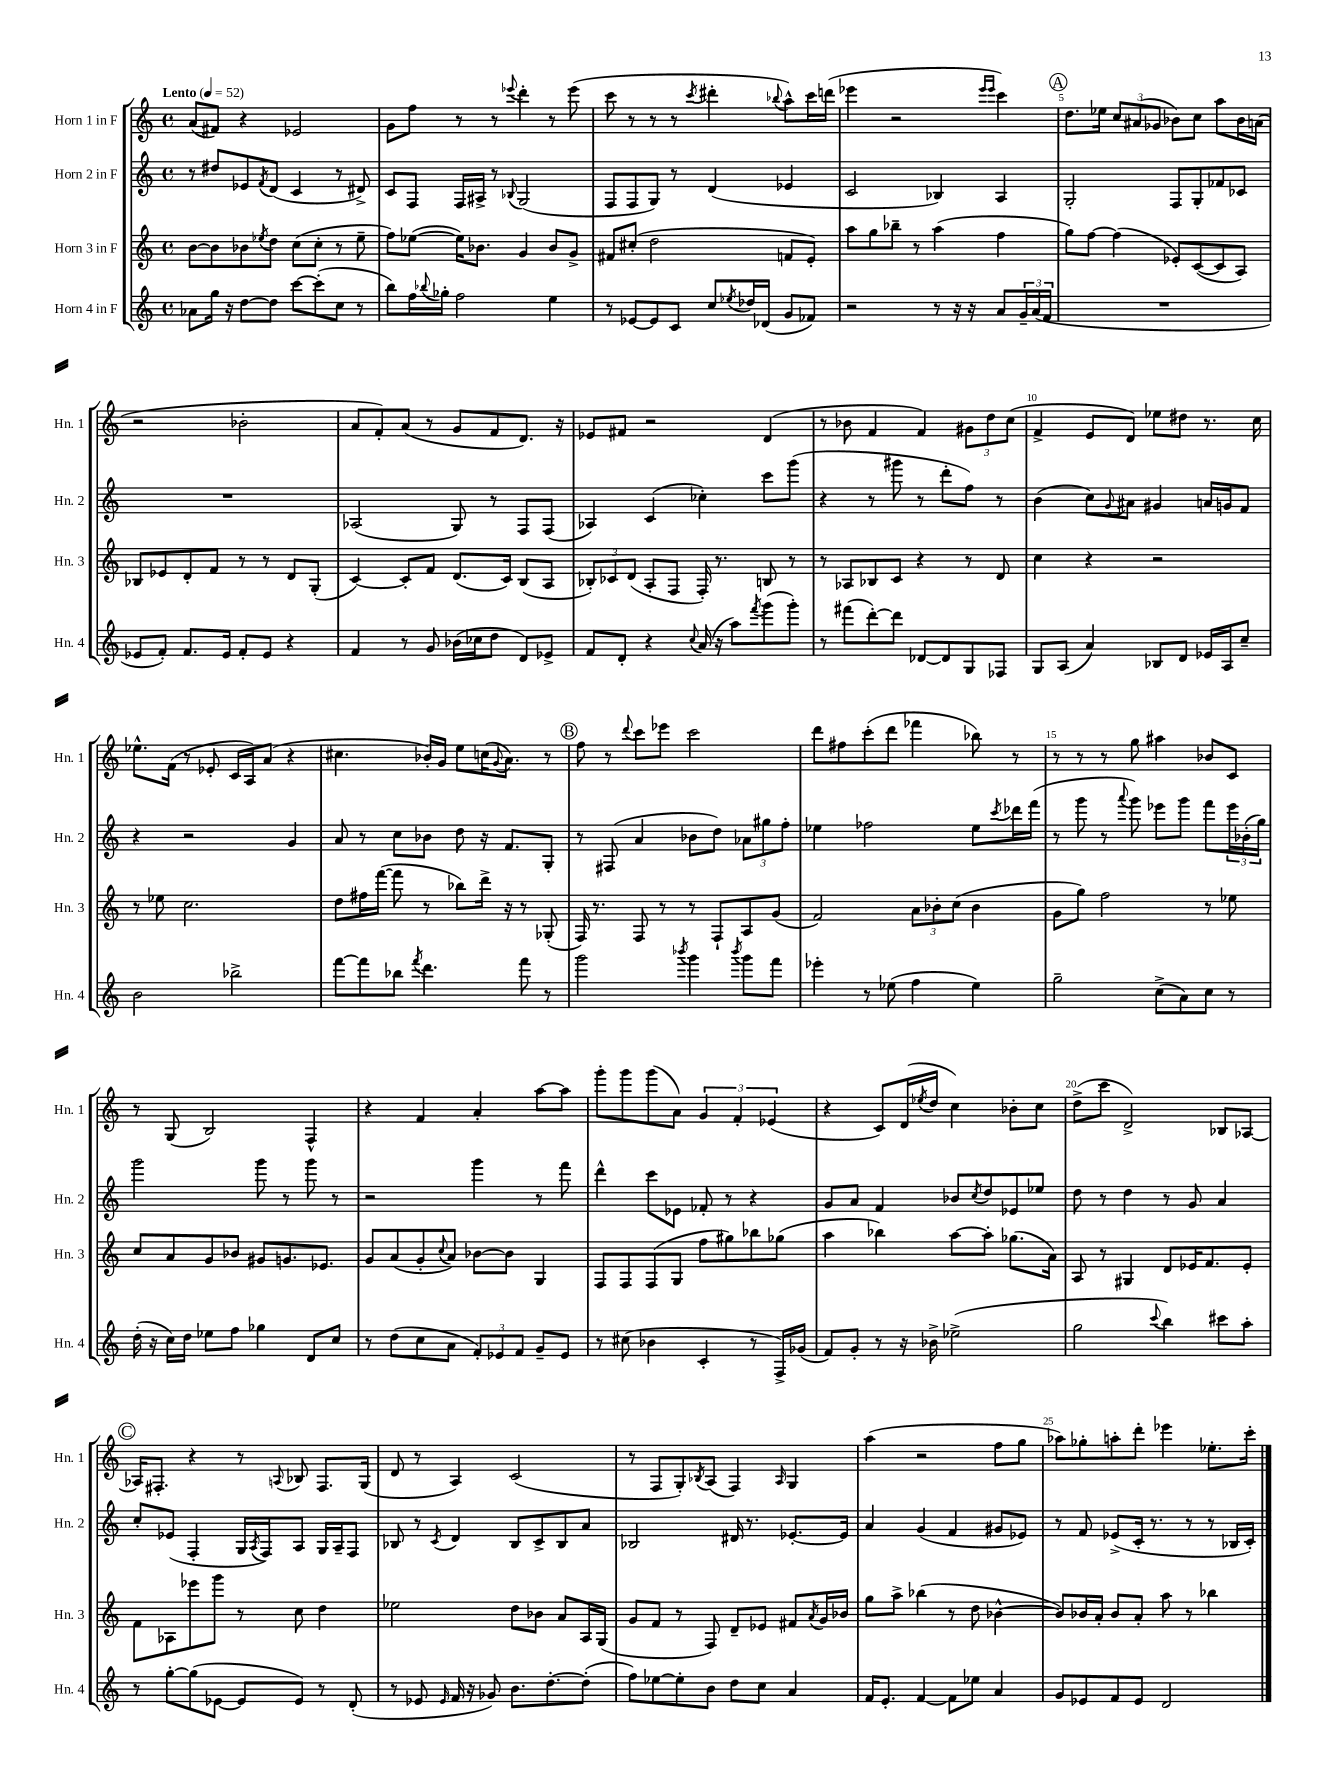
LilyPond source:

<<
\new StaffGroup <<
\new Staff = "s0" \with { instrumentName = "Horn 1 in F" shortInstrumentName = "Hn. 1" } {
    \clef treble \key c \major \defaultTimeSignature \time 4/4 \tempo "Lento" 4 = 52
    a'8( fis'8) r4 ees'2 |
    g'8 f''8 r8 r8 \appoggiatura { ees'''8 } d'''4-. r8 ees'''8( |
    c'''8 r8 r8 r8 \acciaccatura { c'''8 } dis'''4-. \appoggiatura { bes''8 } a''8-^) c'''16 d'''16( |
    ees'''4 r2 \grace { ees'''16 ees'''16 } c'''4) |
    \mark \markup { \circle "A" } d''8. ees''16 \tuplet 3/2 { c''8 ais'8( ges'8 } bes'8) c''8 a''8 bes'16 a'16( |
    r2 bes'2-. |
    a'8 f'8-.) a'8( r8 g'8 f'8 d'8.) r16 |
    ees'8 fis'8 r2 d'4( |
    r8 bes'8 f'4 f'4) \tuplet 3/2 { gis'8 d''8 c''8( } |
    f'4-> e'8 d'8) ees''8 dis''8 r8. c''16 |
    ees''8.-^ f'16( r8 ees'8-. c'16 a16) a'8( r4 |
    cis''4. bes'16-.) g'16 e''8 c''16( \appoggiatura { g'8 } a'8.) r8 |
    \mark \markup { \circle "B" } f''8 r8 \appoggiatura { d'''8 } c'''8 ees'''8 c'''2 |
    d'''8 fis''8 c'''8-.( d'''8 fes'''4 bes''8) r8 |
    r8 r8 r8 g''8 ais''4 bes'8 c'8 |
    r8 g8( b2) f4-^ |
    r4 f'4 a'4-. a''8~ a''8 |
    g'''8-. g'''8 g'''8( a'8) \tuplet 3/2 { g'4 f'4-. ees'4( } |
    r4 c'8) d'16( \acciaccatura { ees''8 } d''16 c''4) bes'8-. c''8 |
    d''8->( c'''8 d'2->) bes8 aes8~ |
    \mark \markup { \circle "C" } aes16 fis8.-. r4 r8 \appoggiatura { a8 } bes8 fis8. g16( |
    d'8 r8 a4) c'2( |
    r8 f8 g8-.) \acciaccatura { bes8 } a8( f4) \grace { a16 } g4 |
    a''4( r2 f''8 g''8 |
    aes''8) ges''8-. a''8-. d'''8-. ees'''4 ees''8.-. c'''16-. \bar "|." |
}
\new Staff = "s1" \with { instrumentName = "Horn 2 in F" shortInstrumentName = "Hn. 2" } {
    \clef treble \key c \major \defaultTimeSignature \time 4/4
    r8 dis''8 ees'8 \acciaccatura { f'8 } d'8( c'4 r8 dis'8->) |
    c'8 f8 f16 ais16-> r8 \appoggiatura { bes8 } g2( |
    f8 f8 g8) r8 d'4( ees'4 |
    c'2 bes4) a4 |
    \mark \markup { \circle "A" } g2-. f8 g8-. fes'8 ces'8 |
    R1 |
    aes2( g8) r8 f8 f8( |
    aes4) c'4( ces''4-.) c'''8 g'''8( |
    r4 r8 gis'''8 r8 d'''8-. f''8) r8 |
    b'4( c''8) \appoggiatura { g'8 } ais'8 gis'4 a'16 g'16 f'8 |
    r4 r2 g'4 |
    a'8 r8 c''8 bes'8 d''8 r16 f'8. g8-. |
    \mark \markup { \circle "B" } r8 fis8( a'4 bes'8 d''8) \tuplet 3/2 { aes'8 gis''8 f''8-. } |
    ees''4 fes''2 ees''8 \acciaccatura { c'''8 } des'''16 f'''16( |
    r8 g'''8 r8 \appoggiatura { a'''8 } g'''8) ees'''8 g'''8 f'''8 \tuplet 3/2 { ees'''16 bes'16-.( g''16) } |
    g'''2 g'''8 r8 g'''8 r8 |
    r2 g'''4 r8 f'''8 |
    d'''4-^ c'''8 ees'8 fes'8-. r8 r4 |
    g'8 a'8 f'4 bes'8 \acciaccatura { c''8 } d''8 ees'8 ees''8 |
    d''8 r8 d''4 r8 g'8 a'4 |
    \mark \markup { \circle "C" } c''8-. ees'8( f4-. g16 \acciaccatura { a8 } f16) a8 g16 a16-- f8 |
    bes8 r8 \acciaccatura { c'8 } d'4 bes8 c'8-> bes8 a'8 |
    bes2 dis'16 r8. ees'8.~-. ees'16 |
    a'4 g'4( f'4 gis'8 ees'8) |
    r8 f'8 ees'8->( c'16-. r8. r8 r8 bes16 c'16-.) \bar "|." |
}
\new Staff = "s2" \with { instrumentName = "Horn 3 in F" shortInstrumentName = "Hn. 3" } {
    \clef treble \key c \major \defaultTimeSignature \time 4/4
    b'8~ b'8 bes'8 \acciaccatura { ees''8 } d''8 c''8( c''8-. r8 ees''8-- |
    f''8) ees''8~( ees''16) bes'8. g'4 bes'8 g'8-> |
    fis'8 cis''8-.( d''2 f'8 e'8-.) |
    a''8 g''8 bes''8-- r8 a''4( f''4 |
    \mark \markup { \circle "A" } g''8) f''8~ f''4( ees'8-.) c'8~( c'8 a8) |
    bes8 ees'8 d'8-. f'8 r8 r8 d'8 g8-.( |
    c'4~) c'8-. f'8 d'8.( c'16) b8( a8 |
    \tuplet 3/2 { bes8-.) ces'8 d'8( } a8-. f8 f16-.) r8. b8 r8 |
    r8 aes8 bes8 c'8 r4 r8 d'8 |
    c''4 r4 r2 |
    r8 ees''8 c''2. |
    d''8 fis''16 f'''16~( f'''8 r8 bes''8) d'''16-> r16 r8 ges8-.( |
    \mark \markup { \circle "B" } f16) r8. f8 r8 r8 f8-! a8 g'8( |
    f'2) \tuplet 3/2 { a'8 bes'8-. c''8( } bes'4 |
    g'8 g''8) f''2 r8 ees''8 |
    c''8 a'8 g'8 bes'8 gis'8 g'8. ees'8. |
    g'8 a'8( g'8-. \appoggiatura { c''8 } a'8) bes'8~ bes'8 g4 |
    f8 f8 f8( g8 f''8 gis''8) bes''8 ges''8( |
    a''4 bes''4) a''8~ a''8-. ges''8.( a'16) |
    a8 r8 gis4 d'8 ees'16 f'8. ees'8-. |
    \mark \markup { \circle "C" } f'8 aes8 ees'''8 g'''8 r8 c''8 d''4 |
    ees''2 d''8 bes'8 a'8 a16 g16( |
    g'8 f'8 r8 f8) d'8-- ees'8 fis'8 \acciaccatura { a'8 } g'16 bes'16 |
    g''8 a''8-> bes''4( r8 d''8 bes'4~-^ |
    bes'8) bes'16 a'16-. bes'8 a'8-. a''8 r8 bes''4 \bar "|." |
}
\new Staff = "s3" \with { instrumentName = "Horn 4 in F" shortInstrumentName = "Hn. 4" } {
    \clef treble \key c \major \defaultTimeSignature \time 4/4
    aes'8 g''16 r16 d''8~ d''8 c'''8~ c'''8-.( c''8 r8 |
    b''8) f''16 \appoggiatura { bes''8 } ges''16-. f''2 e''4 |
    r8 ees'8~ ees'8 c'8 c''8 \acciaccatura { ees''8 } des''16 des'16( g'8 fes'8) |
    r2 r8 r16 r16 a'8 \tuplet 3/2 { g'16-- a'16( f'16 } |
    \mark \markup { \circle "A" } R1 |
    ees'8 f'8-.) f'8. ees'16 f'8-. ees'8 r4 |
    f'4 r8 g'8 bes'16( ces''16 d''8 d'8) ees'8-> |
    f'8 d'8-. r4 \appoggiatura { c''8 } a'16( r16 a''8) \acciaccatura { f'''8 } g'''8( g'''8-.) |
    r8 fis'''8( d'''8~-.) d'''8 des'8~ des'8 g8 fes8 |
    g8 a8( a'4) bes8 d'8 ees'16 a16 c''8-- |
    b'2 bes''2-> |
    f'''8~ f'''8 bes''8 \acciaccatura { f'''8 } d'''4. f'''8 r8 |
    \mark \markup { \circle "B" } g'''2 \acciaccatura { bes'''8 } g'''4 \acciaccatura { bes'''8 } g'''8 f'''8 |
    ees'''4-. r8 ees''8( f''4 ees''4) |
    g''2-- c''8->( a'8) c''8 r8 |
    d''16-.( r16 c''16) d''16 ees''8 f''8 ges''4 d'8 c''8 |
    r8 d''8( c''8 a'8 \tuplet 3/2 { f'8-.) ees'8 f'8 } g'8-- ees'8 |
    r8 cis''8( bes'4 c'4-. r8 f16->) ges'16( |
    f'8) g'8-. r8 r16 bes'16-> ees''2->( |
    g''2 \appoggiatura { c'''8 } b''4) cis'''8 a''8-. |
    \mark \markup { \circle "C" } r8 g''8~-. g''8( ees'8~ ees'8 ees'8) r8 d'8-.( |
    r8 ees'8 \grace { ees'16 } f'16 r16 ges'8) b'8. d''8.~-. d''8-.( |
    f''8) ees''8~ ees''8-. b'8 d''8 c''8 a'4 |
    f'16 e'8.-. f'4~ f'8 ees''8 a'4 |
    g'8 ees'8 f'8 ees'8 d'2 \bar "|." |
}
>>
>>
\layout { \context { \Score \override BarNumber.break-visibility = ##(#f #t #t) barNumberVisibility = #(every-nth-bar-number-visible 5) } }
